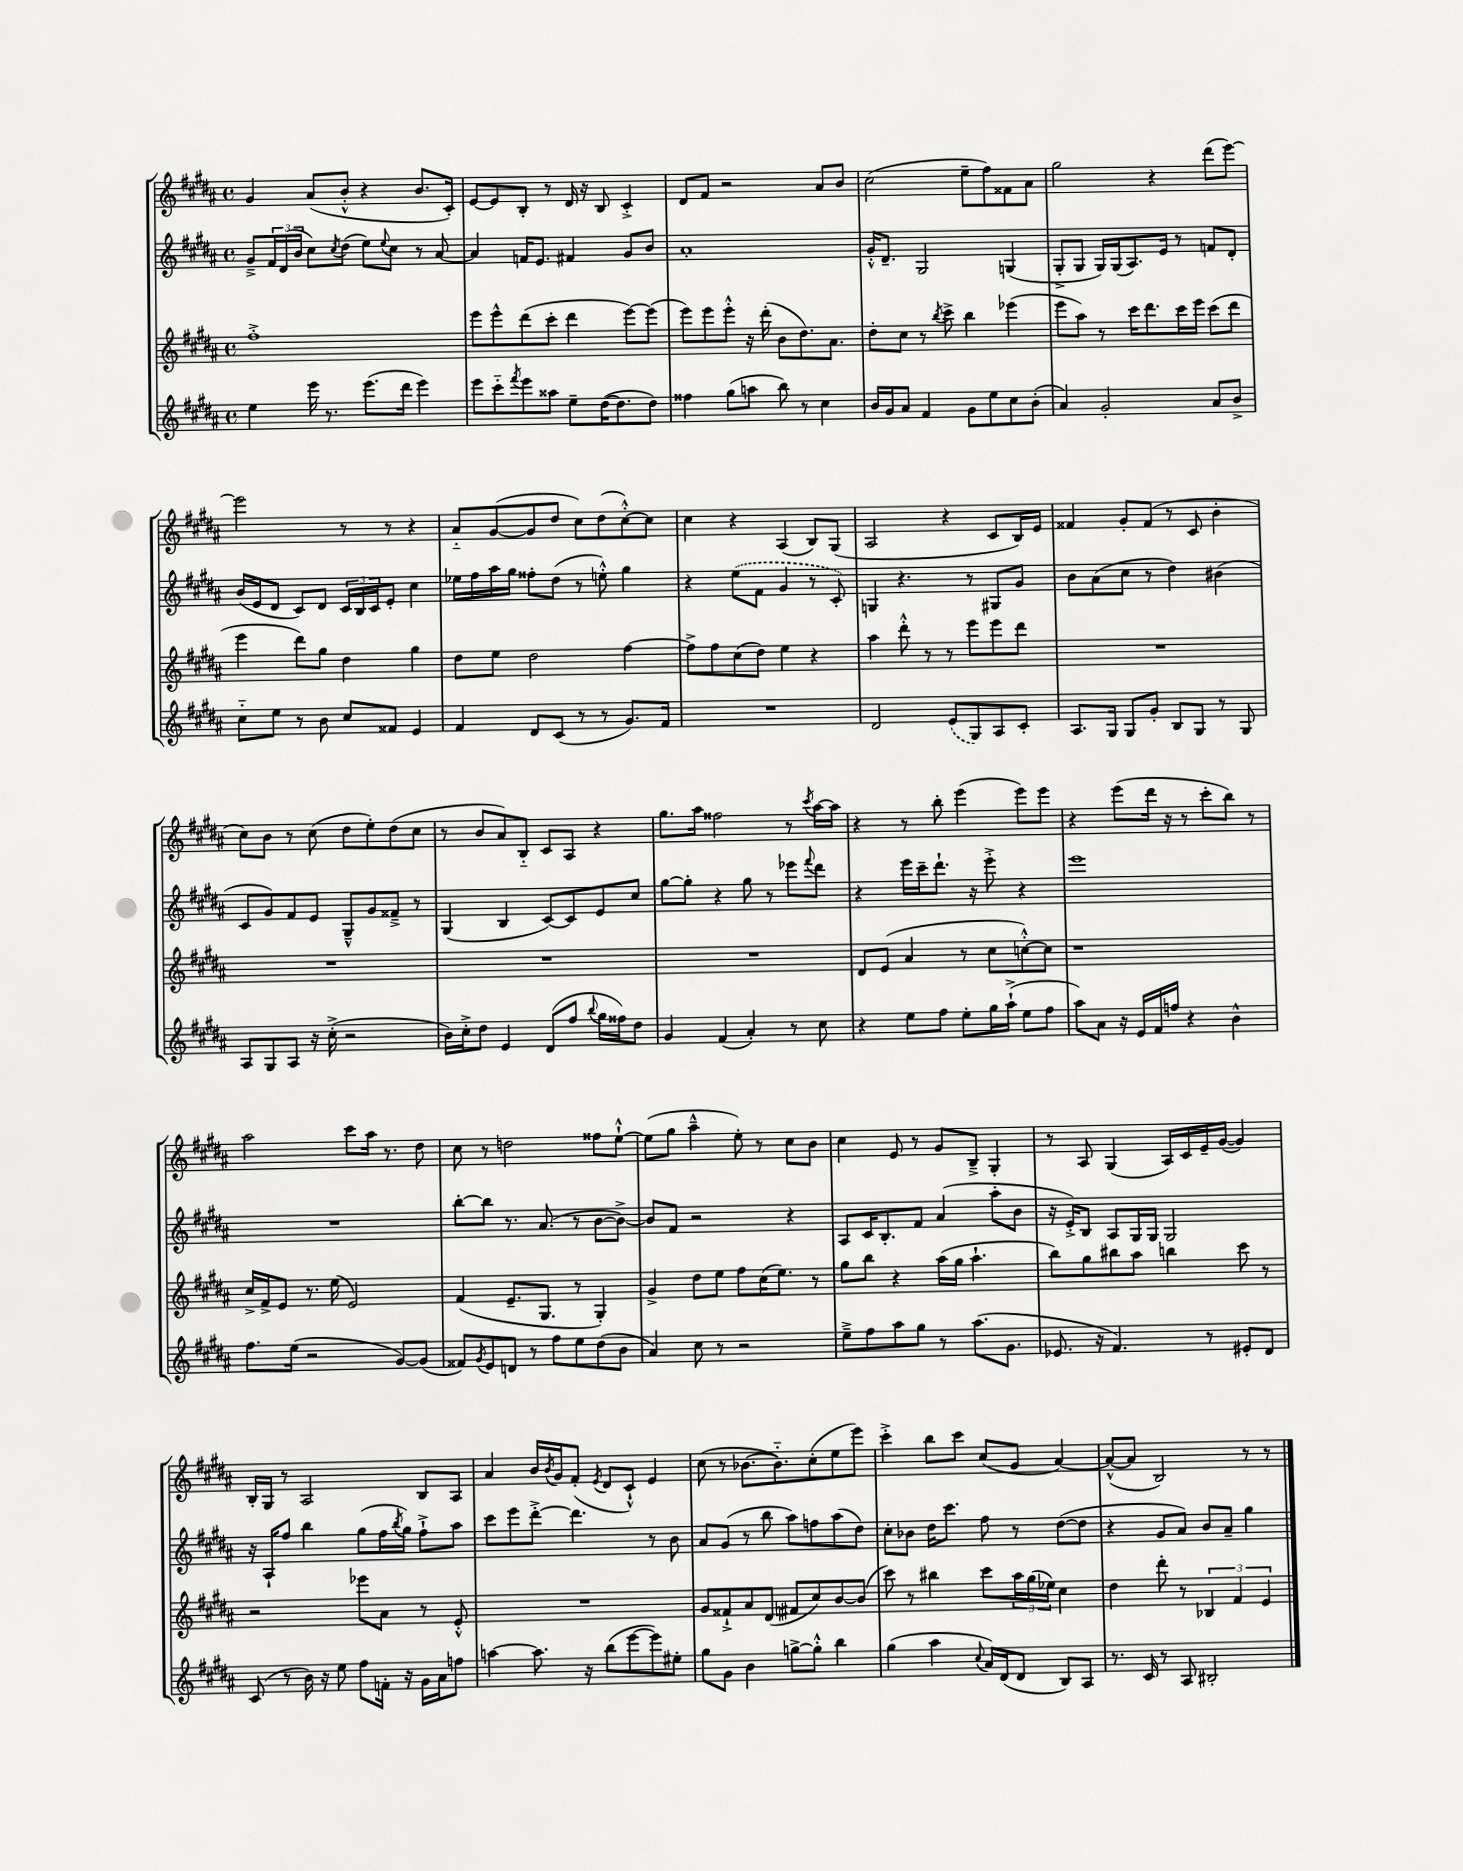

**kern	**kern	**kern	**kern
*staff4	*staff3	*staff2	*staff1
*clefG2	*clefG2	*clefG2	*clefG2
*k[f#c#g#d#a#]	*k[f#c#g#d#a#]	*k[f#c#g#d#a#]	*k[f#c#g#d#a#]
*M4/4	*M4/4	*M4/4	*M4/4
*met(c)	*met(c)	*met(c)	*met(c)
4ee\	1ff#'^	8g#~^/L	4g#/
.	.	24f#/L	.
.	.	(24d#/	.
.	.	24b/JJ	.
16eee\	.	8cc#\L)	(8a#/L
8.r	.	.	.
.	.	8qcc#/	.
.	.	(8dd#\J	8b'^^/J
(8.eee\L	.	8ee\L)	4r
.	.	8qqee/	.
.	.	8cc#\J	.
16ddd#\Jk	.	.	.
4eee\)	.	8r	8.b/L
.	.	[8a#/	.
.	.	.	16c#'/Jk)
=	=	=	=
8eee\L	8eee\L	4a#/]	[8e/L
8ccc#'~\	8eee^^\	.	8e/]
8qfff#/	.	.	.
8eee\	(8ddd#\	16f/LK	8B'/J
.	.	8.e/J	.
8aa##\J	8ccc#'\J	.	8r
8ee~\L	4ddd#\	4f#/	16d#/
.	.	.	16r
([16dd#\K	.	.	8B/
8.dd#\]	.	.	.
.	[8eee\L)	8g#/L	4c#'^/
8dd#\J)	(8eee\]J	8b/J	.
=	=	=	=
4ff##\	8eee\L)	1a#'	8d#/L
.	8eee\	.	8f#/J
(8gg#\L	8eee'^^\J	.	2r
8aa\J	16r	.	.
.	(16ddd#'\	.	.
8bb\)	8b\L	.	.
8r	8.dd#\)	.	.
4cc#\	.	.	8a#/L
.	8.a#\J	.	.
.	.	.	8b/J
=	=	=	=
16b/LL	8dd#'\L	16g#'^^/LK	(2cc#\
16g#/J	.	8.d#~/J	.
8a#/J	8cc#\J	.	.
4f#/	8r	2G#/	.
.	8qbb/	.	.
.	8ccc#^\	.	.
8g#\L	4bb\	.	8ee~\L
8ee\	.	.	8ff#\)
8cc#\	(4eee-\	(4G/	8f##\
(8b'\J	.	.	8a#\J
=	=	=	=
4a#/)	8eee\L	8G#'^/L	2gg#\
.	8aa#\J)	8G#/J	.
2g#'/	8r	16G#/LL)	.
.	.	(16G#/J	.
.	16ccc#\LK	8.A#/)	.
.	8.ddd#\	.	.
.	.	.	4r
.	.	16e/Jk	.
.	16ccc#\L	8r	.
.	16eee\JJ	.	.
8a#/L	(8ccc#\L	8f/L	(8ddd#\L
8b^/J	8ddd#\J	8d#'/J	[8eee\J)
=	=	=	=
8cc#'~\L	4eee\	(16b/LL	2eee\]
.	.	16e/J	.
8ee\J	.	8d#/J	.
8r	8ddd#\L)	8c#/L)	.
8b\	8gg#\J	8d#/J	.
8cc#/L	4dd#\	24c#/LL	8r
.	.	24B/	.
.	.	24c#/J	.
8f##/J	.	8e'/J	8r
4e/	4gg#\	4cc#\	4r
=	=	=	=
4f#/	8dd#\L	16ee-\LL	8a#'~/L
.	.	16ff#\	.
.	8ee\J	16aa#\	([8g#/
.	.	16gg#\JJ	.
8d#/L	2dd#\	8ff##'\L	8g#/]
(8c#/J	.	(8dd#\J	8dd#/J
8r	.	8r	8cc#\L)
8r	.	8ee'^^\)	(8dd#\
8.g#/L)	[4ff#\	4gg#\	[8cc#'^^\)
.	.	.	8cc#\]J
16f#/Jk	.	.	.
=	=	=	=
1r	8ff#^\]L	4r	4cc#\
.	8ff#\	.	.
.	(8cc#\	(8ee\L	4r
.	8dd#\J)	8f#\J	.
.	4ee\	4g#/	(4A#/
.	4r	8r	8B/L)
.	.	8c#'/)	(8G#/J
=	=	=	=
2d#/	4aa#\	4G/	2A#/
.	8ddd#'^^\	4.r	.
.	8r	.	.
(8e/L	8r	.	4r
8G#/)	8eee\L	8r	.
8A#/	8eee\	8G#/L	8c#/L
8c#'/J	8ddd#\J	8g#/J	16B/L)
.	.	.	16e/JJ
=	=	=	=
8.A#/L	1r	8b\L	4f##/
.	.	(8a#\	.
16G#/Jk	.	.	.
8G#/L	.	8cc#\J	8g#'/L
8g#'/J	.	8r	(8f##/J
8B/L	.	4dd#\)	8r
8G#/J	.	.	8c#/
8r	.	(4b#\	4b'\
8G#/	.	.	.
=	=	=	=
8A#/L	1r	8c#/L	8cc#\L)
8G#/	.	8g#/)	8b\J
8A#/J	.	8f#/	8r
16r	.	8e/J	(8cc#\
(16cc#'^\	.	.	.
2r	.	8G#~^^/L	8dd#\L
.	.	8g#/	8ee'\)
.	.	8f##~^/J	(8dd#\
.	.	8r	8cc#\J
=	=	=	=
16b\LL)	1r	(4G#/	8r
16cc#'^\J	.	.	.
8dd#\J	.	.	8b/L
4e/	.	4B/	8a#/)
.	.	.	8B'~/J
(8d#/L	.	[8c#/L)	8c#/L
8ff#/J	.	8c#/]	8A#/J
8qqbb/	.	.	.
16gg#\LL	.	8e/	4r
16ff##\J)	.	.	.
8dd#\J	.	8cc#/J	.
=	=	=	=
4g#/	1r	[8gg#\L	8.gg#\L
.	.	8gg#'\]J	.
.	.	.	16aa#\Jk
(4f#/	.	4r	2ff##\
4a#'/)	.	8gg#\	.
.	.	8r	.
8r	.	8eee-\L	8r
.	.	8qqfff#/	8qccc#/
8cc#\	.	8ddd#\J	[16aa#\LL
.	.	.	16aa#\]JJ
=	=	=	=
4r	8d#/L	4r	4r
.	(8e/J	.	.
8ee\L	4a#/	16eee\LL	8r
.	.	16ccc#~\J	.
8ff#\J	.	8.ddd#`\J	8bb'\
8ee'\L	8r	.	(4eee\
.	.	16r	.
16gg#\L	8cc#\L	8eee'^\	.
(16aa#`^\JJ	.	.	.
8ee\L	[8cc'^^\)	4r	8eee\L)
8ff#\J	8cc\]J	.	8eee\J
=	=	=	=
8aa#\L)	1r	1eee	4r
8a#\J	.	.	.
16r	.	.	(8eee\L
16e/LL	.	.	.
16f#/	.	.	16ddd#\Jk
16ff/JJ	.	.	16r
4r	.	.	8r
.	.	.	8ccc#'\L
4b^^\	.	.	8bb\J)
.	.	.	8r
=	=	=	=
8.ff#\L	16cc#^/LL	1r	2aa#\
.	16f#^/J	.	.
.	8e/J	.	.
(16ee\Jk	.	.	.
2r	8.r	.	.
.	(16ee\	.	.
.	2e/)	.	8ccc#\L
.	.	.	16aa#\Jk
.	.	.	8.r
[8g#/L)	.	.	.
(8g#/]J	.	.	8dd#\
=	=	=	=
8f##/L)	(4f#/	[8bb'\L	8cc#\
8qg#/	.	.	.
8e/	.	8bb\]J	8r
8d/J	8.e~/L	8.r	2dd\
8r	.	.	.
.	8.G#/J	(8.a#/	.
8ff#\L	.	.	.
8ee\	8r	8r	.
(8dd#\	4G#'/)	[8b\L	8ff##\L
8b\J	.	8b^\_J)	[8ee`^^\J
=	=	=	=
4a#/)	4g#^/	8b/]L	(8ee\]L
.	.	8f#/J	8gg#\J
8cc#\	8dd#\L	2r	4aa#~^^\
8r	8ee\J	.	.
2r	8ff#\L	.	8ee'\)
.	(16cc#\K	.	8r
.	8.ee\J)	.	.
.	.	4r	8cc#\L
.	8r	.	8b\J
=	=	=	=
8ee~^\L	8gg#\L	8A#/L	4cc#\
8ff#\	8bb\J	16c#/K	.
.	.	8.B'/	.
8aa#\	4r	.	8e/
8gg#\J	.	8f#/J	8r
8r	(16aa#\LL	(4a#/	8g#/L
.	16gg#\JJ	.	.
(8.aa#\L	4.aa#`\	.	8B~^/J
.	.	8aa#'\L	4G#'/
8.g#\J	.	.	.
.	.	8b\J	.
=	=	=	=
8.e-/	8bb\L)	16r	8r
.	.	16e'^/LK)	.
.	8gg#\	8B/J	8A#/
16r	.	.	.
4.f#/)	8bb#\	8A#/L	(4G#/
.	8aa#\J	16G#/L	.
.	.	16G#/JJ	.
.	4bb\	2G#/	16A#/LL)
.	.	.	16c#/
8r	.	.	16e~/
.	.	.	([16g#/JJ
8e#'/L	8ccc#\	.	4g#/])
8d#/J	8r	.	.
=	=	=	=
(8c#/	2r	16r	16B'/LL
.	.	16A#`/LK	16G#/JJ
8r	.	8ff#/J	8r
16b\)	.	4bb\	2A#/
16r	.	.	.
8ee\	.	.	.
8ff#\L	8eee-\L	(8gg#\L	.
16f'\Jk	8a#\J	16ff#\L	.
.	.	8qbb/	.
16r	.	16gg#\JJ)	.
16g#\LL	8r	8ff#`^\L	8B/L
16a#\J	.	.	.
8ff\J	8e'^^/	8aa#\J	8A#/J
=	=	=	=
[4aa\	1r	8ccc#\L	4a#/
.	.	8eee\	.
8.aa\]	.	[8ddd#'^\J	16b/LL
.	.	.	8qb/
.	.	.	16g#/J
.	.	4.ddd#\]	(8f#'/J
16r	.	.	.
.	.	.	8qe/
(8bb\L	.	.	8d#/L
[8eee\	.	.	8c#`^^/J)
8eee\])	.	8r	4e/
8ee#'\J	.	8b\	.
=	=	=	=
8gg#\L	8g#/L	8a#/L	(8cc#\
8g#\J	8f##`^/	(8g#/J	8r
4b\	8a#/	8r	[8.b-\L
.	(8d#/J	8bb\	.
.	.	.	8.b-'~\])
[8gg^\L	8f#/L	8aa#\L)	.
8gg'^^\]J	8cc#/)	8ff\	(8cc#'\
4bb\	[8b/	(8aa#\	8ee\
.	(8b/]J	8dd#\J)	8eee\J)
=	=	=	=
(4gg#\	8ccc#\)	8cc#'\L	4ccc#'^\
.	8r	8b-\J	.
4aa#\	4bb#\	16dd#\LK	8bb\L
.	.	8.ccc#\J	.
.	.	.	8ccc#\J
8qqcc#/	.	.	.
16a#/LL)	8ccc#\L	8ff#\	(8cc#/L
(16d#/J	.	.	.
8d#/J	24aa#\L	8r	8g#/J
.	(24gg#\	.	.
.	24ee-\JJ)	.	.
8B/L)	4cc#\	([8dd#\L	[4a#/)
8A#/J	.	8dd#\]J	.
=	=	=	=
8.r	4dd#\	4r	(8a#^^/_L
.	.	.	8a#/]J
16c#/	.	.	.
8r	8ddd#'\	8g#/L	2B/)
8A#/	8r	8a#/J)	.
2B#'/	6B-/	8b/L	.
.	.	8a#~/J	.
.	6f#/	.	.
.	.	4gg#\	8r
.	6e/	.	.
.	.	.	8r
==	==	==	==
*-	*-	*-	*-
